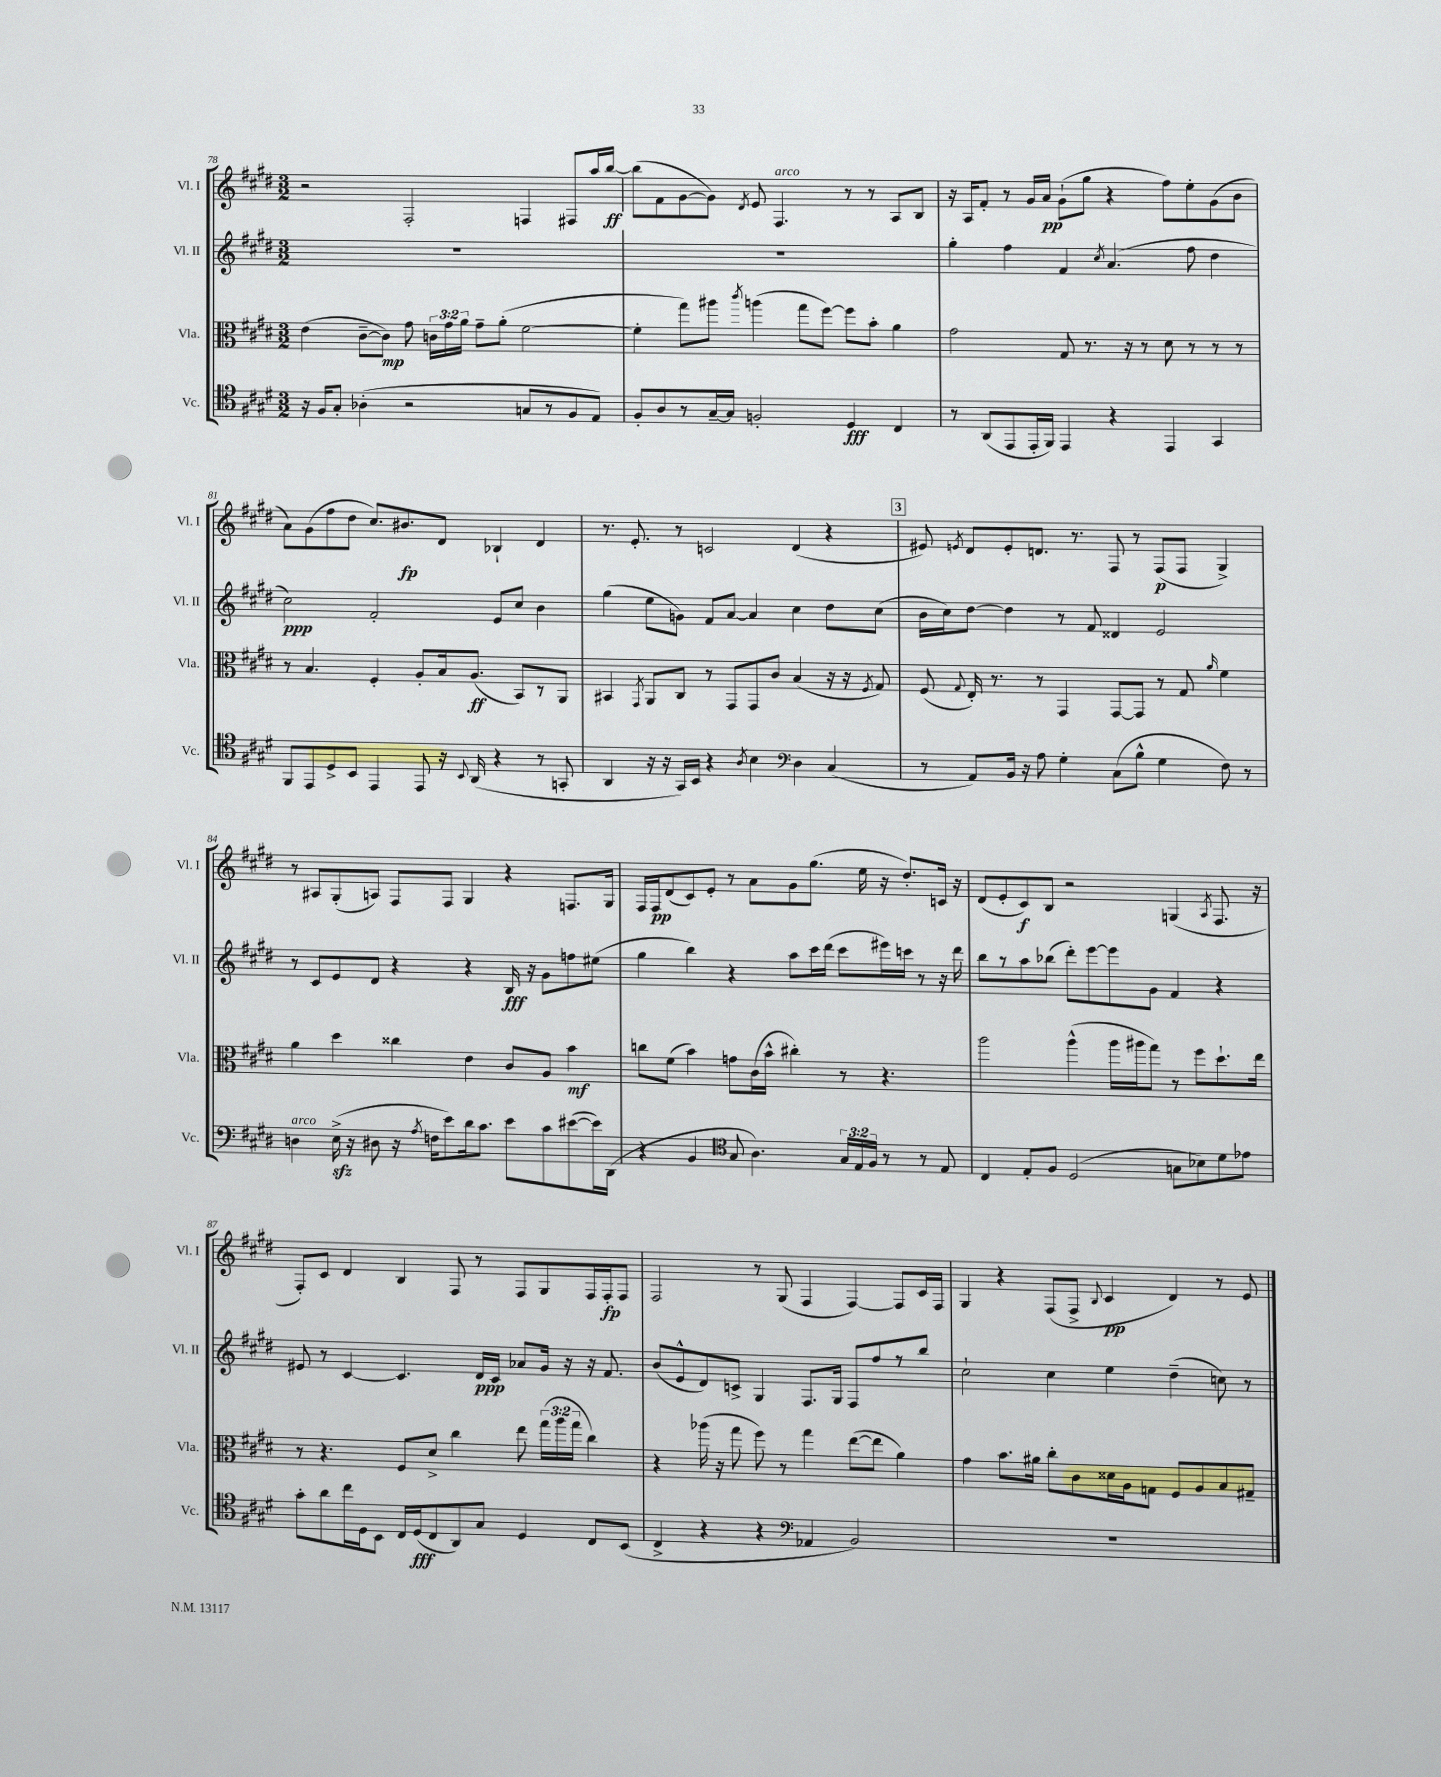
<<
\new StaffGroup <<
\new Staff = "s0" \with { instrumentName = "Vl. I" shortInstrumentName = "Vl. I" } {
    \clef treble \key e \major \numericTimeSignature \time 3/2
    \autoBeamOff r2 fis2-. f4 fis8[ a''16 b''16]~\ff |
    b''8[( fis'8 gis'8~ gis'8]) \acciaccatura { dis'8 } e'8 fis4.^\markup { \italic "arco" } r8 r8 a8[ b8] |
    r16 a16[ fis'8]-. r8 gis'16[ a'16]\pp gis'8[-!( gis''8] r4 fis''8[) e''8-. gis'8( b'8] |
    a'8[) gis'8( fis''8 dis''8] cis''8.[) bis'8.\fp dis'8] bes4-! dis'4 |
    r8. e'8.-. r8 c'2 dis'4( r4 |
    \mark \markup { \box "3" } eis'8) \acciaccatura { e'8 } dis'8[ e'8-. d'8.] r8. fis8 r8 fis8[\p( fis8] gis4->) |
    r8 ais8[ gis8-.( a8]) fis8[ fis8] gis4 r4 f8.[ gis16] |
    fis16[ fis16\pp dis'8( cis'8) e'8]-. r8 a'8[ gis'8 gis''8.]( e''16 r16 dis''8.[-.) c'16] r16 |
    dis'8[( e'8-. cis'8\f) b8] r2 g4( \acciaccatura { a8 } fis8. r16 |
    fis8[-.) cis'8] dis'4 b4 fis8 r8 fis8[ gis8 fis16 fis16-.\fp fis8] |
    fis2 r8 gis8( fis4 fis4~) fis8[ cis'16 fis16] |
    gis4 r4 fis8[( fis8]-> \appoggiatura { b8 } cis'4\pp dis'4) r8 e'8 \bar "|." |
}
\new Staff = "s1" \with { instrumentName = "Vl. II" shortInstrumentName = "Vl. II" } {
    \clef treble \key e \major \numericTimeSignature \time 3/2
    \autoBeamOff R1. |
    R1. |
    gis''4-. fis''4 fis'4 \acciaccatura { cis''8 } a'4.( fis''8 dis''4 |
    cis''2\ppp) fis'2-. e'8[ cis''8] b'4 |
    gis''4( e''8[ g'8]) fis'8[ a'8]~ a'4 cis''4 dis''8[ cis''8]( |
    \mark \markup { \box "3" } b'16[ cis''16) dis''8]~ dis''4 r8 fis'8 disis'4 e'2 |
    r8 cis'8[ e'8 dis'8] r4 r4 b16\fff r16 gis'8[ f''8 eis''8]( |
    gis''4 b''4) r4 a''8[ cis'''16 dis'''16]( cis'''8[ eis'''16) c'''16] r8 r16 dis'''16 |
    b''8[ r8 a''8 bes''8]( dis'''8[-.) e'''8~ e'''8 gis'8] fis'4 r4 |
    eis'8 r8 cis'4~ cis'4. dis'16[\ppp cis'16] aes'8[ gis'16] r16 r16 fis'8. |
    b'8[( e'8-^ dis'8) c'8]-> gis4 fis8.[ gis16] fis8[ fis''8 r8 b''8] |
    cis''2-! cis''4 e''4 dis''4--( c''8) r8 \bar "|." |
}
\new Staff = "s2" \with { instrumentName = "Vla." shortInstrumentName = "Vla." } {
    \clef alto \key e \major \numericTimeSignature \time 3/2 \override Staff.TupletNumber.text = #tuplet-number::calc-fraction-text
    \autoBeamOff e'4( cis'8[~-- cis'8]\mp) gis'8 \tuplet 3/2 { c'16[ gis'16 a'16] } gis'8[-- a'8]-.( fis'2~ |
    fis'4-. gis''8[) ais''8] \acciaccatura { cis'''8 } a''4( gis''8[ fis''8]~) fis''8[ b'8]-. a'4 |
    gis'2 gis8 r8. r16 r8 dis'8 r8 r8 r8 |
    r8 b4. fis4-. a8[-. b16 a8.]\ff( b,8[) r8 a,8] |
    bis,4 \acciaccatura { gis,8 } a,8[ cis8] r8 gis,8[ gis,8 cis'8] b4( r16 r16 \acciaccatura { fis8 } gis8) |
    \mark \markup { \box "3" } fis8( \appoggiatura { gis8 } e16-.) r8. r8 gis,4 gis,8[~ gis,8] r8 gis8 \grace { a'16 } fis'4 |
    a'4 dis''4 cisis''4 e'4 cis'8[ a8] b'4\mf |
    c''8[ fis'8]( b'4) g'8[ cis'16( b'16]-^ cis''4-.) r8 r4. |
    a''2 a''4-^( a''16[ ais''16 gis''8]) r8 fis''8[ dis''8.-! e''16] |
    r8 r4. fis8[ dis'8]-> cis''4 e''8 \tuplet 3/2 { gis''16[( a''16 gis''16] } cis''4) |
    r4 aes''16( r16 gis''8 fis''8) r8 gis''4 e''8[~( e''8] a'4) |
    gis'4 b'8.[ ais'16] cis''8[-. cis'8 disis'16 a16 g8] fis8[ a8 b8 gis8]-- \bar "|." |
}
\new Staff = "s3" \with { instrumentName = "Vc." shortInstrumentName = "Vc." } {
    \clef tenor \key e \major \numericTimeSignature \time 3/2 \override Staff.TupletNumber.text = #tuplet-number::calc-fraction-text
    \autoBeamOff r16 fis16[ gis8]-. aes4-.( r2 g8[ r8 fis8 e8]) |
    fis8[-. a8 r8 gis16~-- gis16] f2-. dis4\fff cis4 |
    r8 a,8[( e,8 e,16-. fis,16]) e,4 r4 e,4 gis,4 |
    fis,8[ e,8 dis8-> b,8] e,4 e,8 r16 \appoggiatura { b,8 } a,16( r4 r8 g,8-. |
    a,4 r16 r16 gis,16[) b,16] r4 \acciaccatura { a8 } b4 \clef bass dis4 cis4( |
    \mark \markup { \box "3" } r8 a,8[) b,16] r16 a8 gis4-. cis8[( b8]-^ gis4 fis8) r8 |
    d4^\markup { \italic "arco" } e16->\sfz( r16 dis8 r16 \acciaccatura { a8 } f16[ e'8) dis'16 cis'8.] e'8[ cis'8 eis'8~( eis'16) dis,16]( |
    r4 b,4 \clef tenor gis8 a4.) \tuplet 3/2 { gis16[ e16 fis16] } r8 r8 e8 |
    cis4 e8[-. fis8] dis2( g8[ bes8) dis'8 ees'8] |
    gis'8[-. a'8 cis''16 dis16 b,8] cis16[ dis16\fff( cis8 a,8) gis8] dis4 cis8[ b,8]( |
    cis4-> r4 r4 \clef bass aes,4 b,2) |
    R1. \bar "|." |
}
>>
>>
\layout { \context { \Score currentBarNumber = #78 } }
